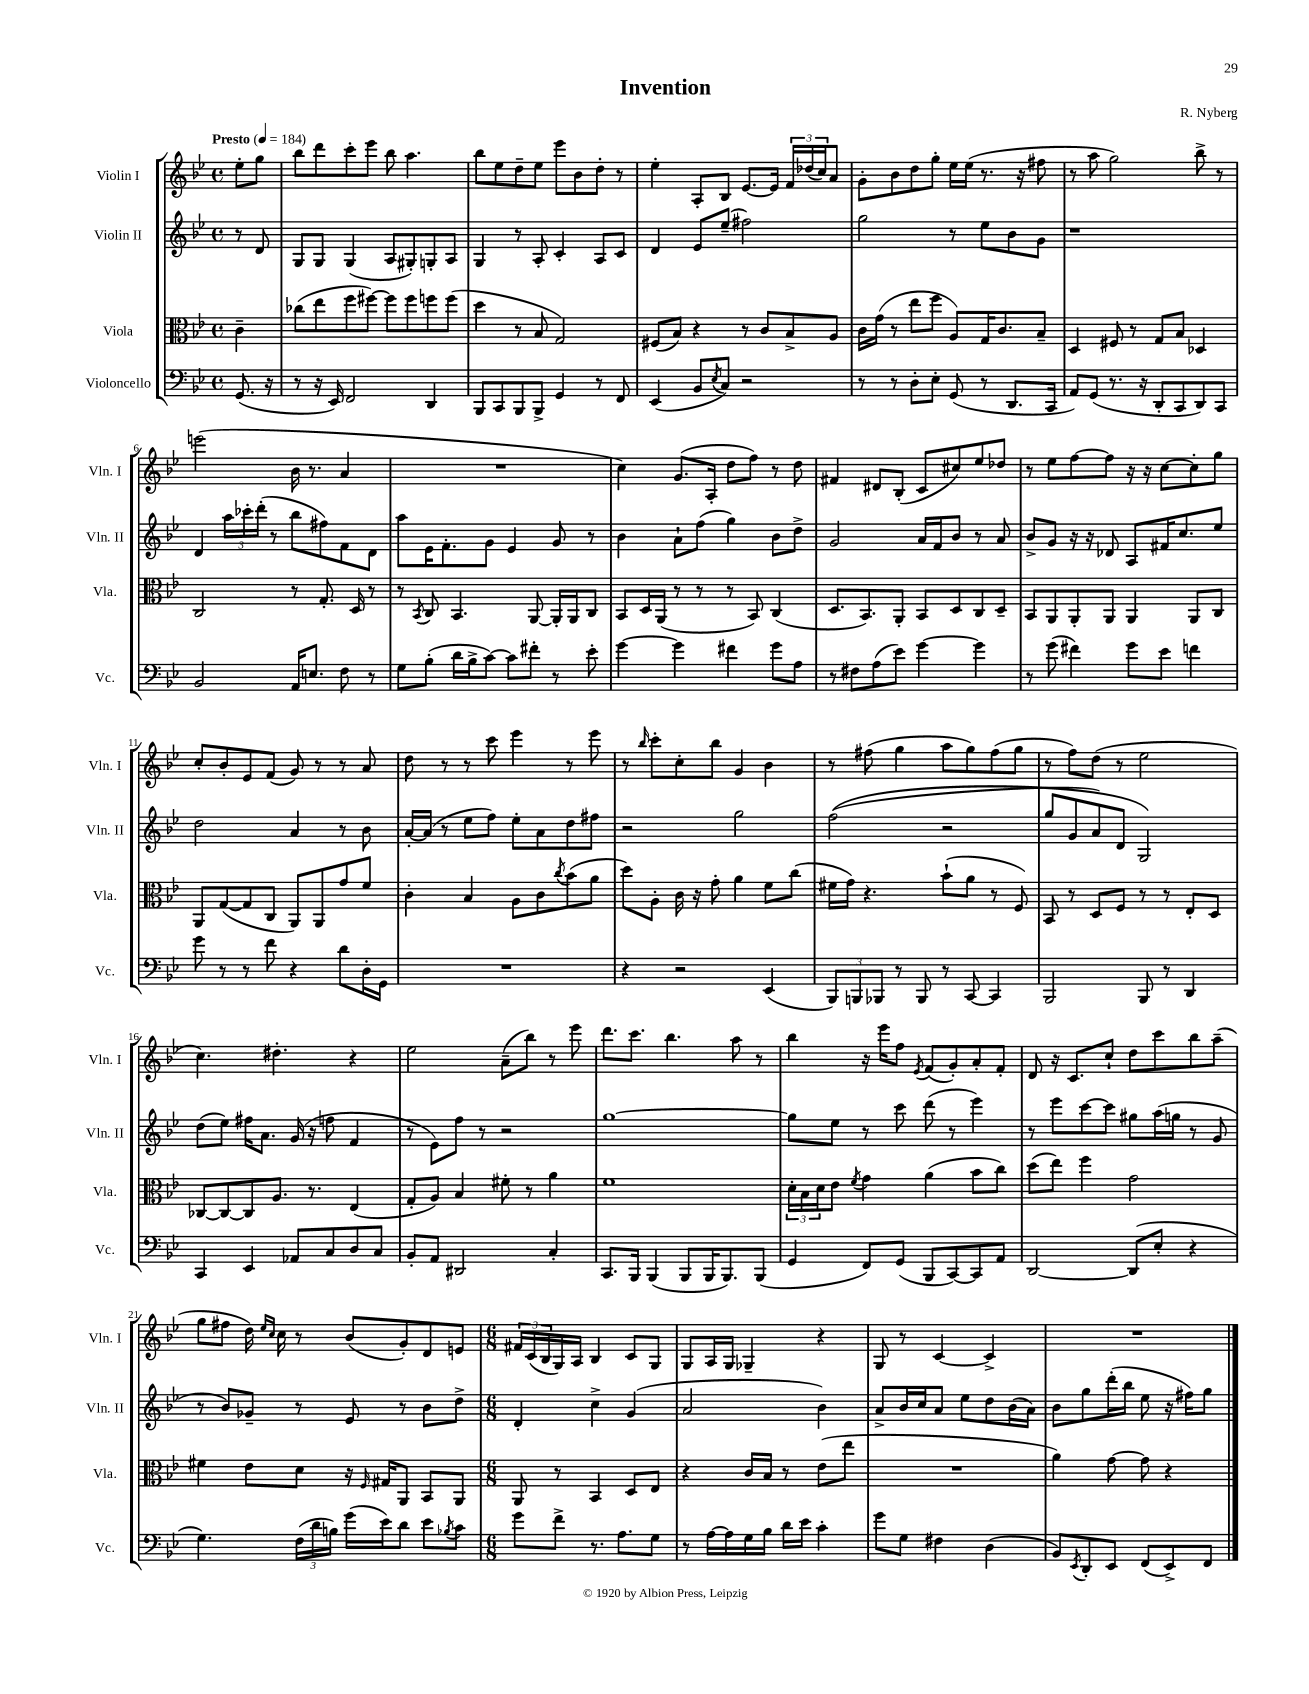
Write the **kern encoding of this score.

**kern	**kern	**kern	**kern
*part4	*part3	*part2	*part1
*staff4	*staff3	*staff2	*staff1
*I"Violoncello	*I"Viola	*I"Violin II	*I"Violin I
*I'Vc.	*I'Vla.	*I'Vln. II	*I'Vln. I
*clefF4	*clefC3	*clefG2	*clefG2
*k[b-e-]	*k[b-e-]	*k[b-e-]	*k[b-e-]
*M4/4	*M4/4	*M4/4	*M4/4
*met(c)	*met(c)	*met(c)	*met(c)
*MM184	*MM184	*MM184	*MM184
=	=	=	=
!	!	!	!LO:TX:a:B:t=Presto
(8.GG/	4c~\	8r	8ee-'\L
.	.	8d/	8gg\J
16r	.	.	.
=1	=1	=1	=1
8r	(8cc-X\L	8G/L	8bb-\L
16r	8ee-\	8G/J	8ddd\
16EE-/)	.	.	.
2FF/	8ff\	(4G/	8ccc'\
.	[8ff#X\J)	.	8eee-\J
.	8ff#\L]	8A/L	8bb-\
.	8ff#\	8G#X'/)	4.aa\
4DD/	8ffn\	8Gn'/	.
.	(8ff\J	8A/J	.
=2	=2	=2	=2
8BBB-/L	4dd\	4G/	8bb-\L
8CC/	.	.	8ee-\
8BBB-/	8r	8r	8dd~\
8BBB-^/J	8B-/	8A'/	8ee-\J
4GG/	2G/)	4c'/	8eee-\L
.	.	.	8b-\
8r	.	8A/L	8dd'\J
8FF/	.	8c/J	8r
=3	=3	=3	=3
(4EE-/	(8F#X/L	4d/	4ee-'\
.	8B-/J)	.	.
8BB-/L	4r	8e-/L	8A'/L
8qE-/	.	.	.
8C/J)	.	(8ee-~/J	8B-/J
2r	8r	2ff#X\)	[8.e-/L
.	8c/L	.	.
.	.	.	16e-/Jk]
.	8B-^/	.	24f/LL
.	.	.	(24dd-X/
.	.	.	24cc/J)
.	8A/J	.	8a/J
=4	=4	=4	=4
8r	16c\LL	2gg\	8g'\L
.	(16g\JJ	.	.
8r	8r	.	8b-\
8D'\L	8ee-\L	.	8dd\
8E-'\J	8ff\J	.	8gg'\J
(8GG/	8A/L)	8r	16ee-\LL
.	.	.	(16ee-\JJ
8r	16G/K	8ee-\L	8.r
.	8.c/	.	.
8.DD/L	.	8b-\	.
.	.	.	16r
.	8B-~/J	8g\J	8ff#X\
16CC/Jk	.	.	.
=5	=5	=5	=5
8AA/L)	4D/	1r	8r
(8GG/J	.	.	8aa\
8.r	8F#X/	.	2gg\)
.	8r	.	.
16r	.	.	.
8DD'/L	8G/L	.	.
8CC/	8B-/J	.	.
8DD/)	4D-X/	.	8bb-^\
8CC/J	.	.	8r
!!LO:LB:g=z
=6	=6	=6	=6
2BB-/	2C/	4d/	(2eeen\
.	.	24aa\LL	.
.	.	24ccc-X'\	.
.	.	(24ddd'\JJ	.
.	.	8r	.
16AA/KL	8r	8bb-\L	16b-\
8.En/J	.	.	8.r
.	8.G'/	8ff#X\)	.
8F\	.	8f\	4a/
.	16D/	.	.
8r	8r	8d\J	.
=7	=7	=7	=7
8G\L	8r	8aa\L	1r
.	8qBB-/	.	.
(8B-'\J	8C/	16e-\K	.
.	.	8.f'\	.
16d\LL	4.BB-/	.	.
16B-^\J	.	.	.
[8c\J)	.	8g\J	.
8c\L]	.	4e-/	.
8f#X'\J	[8AA/	.	.
8r	16AA'/LL]	8g/	.
.	16AA/J	.	.
8e-'\	8C/J	8r	.
=8	=8	=8	=8
[4g\	8BB-/L	4b-\	4cc\)
.	16D/L	.	.
.	(16AA/JJ	.	.
4g\]	8r	8a`\L	(8.g/L
.	8r	(8ff\J	.
.	.	.	16A'/Jk
4f#X\	8r	4gg\)	8dd\L
.	8BB-/)	.	8ff\J)
8g\L	(4C/	8b-\L	8r
8A\J	.	8dd^\J	8dd\
=9	=9	=9	=9
8r	8.D/L	2g/	4f#X/
8F#X\L	.	.	.
.	8.BB-/)	.	.
(8A\	.	.	8d#X/L
8e-\J)	8AA'/J	.	(8B-'/J
[4g\	8BB-/L	16a/LL	8c/L
.	.	16f/J	.
.	8D/	8b-/J	8cc#X/)
4g\]	8C/	8r	8ee-/
.	8D~/J	8a/	8dd-X/J
=10	=10	=10	=10
8r	8BB-/L	8b-^/L	8r
(8g\	8AA/	8g/J	8ee-\L
4f#X\)	8AA'/	16r	[8ff\
.	.	16r	.
.	8AA/J	8d-X/	8ff\J]
8g\L	4AA/	8A/L	16r
.	.	.	16r
8e-\J	.	16f#X/K	[8cc\L
.	.	8.cc/	.
4fn\	8AA/L	.	8cc'\]
.	8C/J	8ee-/J	8gg\J
!!LO:LB:g=z
=11	=11	=11	=11
8g\	8AA/L	2dd\	8cc'/L
8r	([8G/	.	8b-'/
8r	8G/]	.	8e-/
8f\	8C/J	.	(8f/J
4r	8AA/L)	4a/	8g/)
.	8AA/	.	8r
8d\L	8g/	8r	8r
16D'\L	8f/J	8b-\	8a/
16GG\JJ	.	.	.
=12	=12	=12	=12
1r	4c'\	[16a'/LL	8dd\
.	.	(16a/JJ]	.
.	.	8r	8r
.	4B-/	8ee-\L	8r
.	.	8ff\J)	8ccc\
.	8A\L	8ee-'\L	4eee-\
.	8c\	8a\	.
.	8qcc/	.	.
.	(8b-\	8dd\	8r
.	8a\J	8ff#X\J	8eee-\
=13	=13	=13	=13
4r	8dd\L)	2r	8r
.	.	.	16qqbb-/
.	8A'\J	.	8ccc'\L
2r	16c\	.	8cc'\
.	16r	.	.
.	8g'\	.	8bb-\J
.	4a\	2gg\	4g/
(4EE-/	8f\L	.	4b-\
.	(8cc\J	.	.
=14	=14	=14	=14
12BBB-/L)	16f#X\LL	((2ff\	8r
.	16g\JJ)	.	.
12BBBn/	.	.	.
.	4.r	.	(8ff#X\
12BBB-X/J	.	.	.
8r	.	.	4gg\
8BBB-/	.	.	.
8r	(8b-`\L	2r	8aa\L
[8CC/	8a\J	.	8gg\)
4CC/]	8r	.	(8ff#\
.	8F/)	.	8gg\J
=15	=15	=15	=15
2BBB-/	8BB-/	8gg/L	8r
.	8r	8g/	8ff\L)
.	8D/L	8a/)	(8dd\J
.	8F/J	8d/J	8r
8BBB-/	8r	2G/)	2ee-\
8r	8r	.	.
4DD/	8E-'/L	.	.
.	8D/J	.	.
!!LO:LB:g=z
=16	=16	=16	=16
4CC/	[8C-X/L	(8dd\L	4.cc\)
.	8C-/_	8ee-\J)	.
4EE-/	8C-/]	16ff#X\KL	.
.	.	8.a\J	.
.	8.A/J	.	4.dd#X'\
8AA-X/L	.	(16g/	.
.	8.r	16r	.
8C/	.	8ffn\	.
8D/	(4E-/	4f/	4r
8C/J	.	.	.
=17	=17	=17	=17
8BB-'/L	8G'/L	8r	2ee-\
8AA/J	8A/J)	8e-\L)	.
2DD#X/	4B-/	8ff\J	.
.	.	8r	.
.	8f#X'\	2r	(8a~\L
.	8r	.	8bb-\J)
4C'/	4a\	.	8r
.	.	.	8eee-\
=18	=18	=18	=18
8.CC/L	1f	[1gg	8.ddd\L
16BBB-/Jk	.	.	8.ccc\J
(4BBB-/	.	.	.
.	.	.	4.bb-\
8BBB-/L	.	.	.
16BBB-/K	.	.	.
8.BBB-/)	.	.	.
.	.	.	8aa\
(8BBB-/J	.	.	8r
=19	=19	=19	=19
4GG/	24d'\LL	8gg\L]	4bb-\
.	24B-\	.	.
.	24d\J	.	.
.	8e-\J	8ee-\J	.
.	8qf/	.	.
8FF/L)	4g\	8r	16r
.	.	.	16eee-\KL
(8GG/J	.	8ccc\	8ff\J
.	.	.	8qe-/
8BBB-/L	(4a\	(8ddd\	(8f/L
[8CC/)	.	8r	8g'/)
8CC/]	8b-\L	4eee-\)	8a'/
8AA/J	8cc\J)	.	8f'/J
=20	=20	=20	=20
[2DD/	(8dd\L	8r	8d/
.	8ee-\J)	8eee-\L	16r
.	.	.	8.c/L
.	4ff\	[8ccc\	.
.	.	8ccc\J]	8cc`/J
(8DD/L]	2g\	8gg#X\L	8dd\L
8E-'/J	.	(16aa\L	8ccc\
.	.	16ggn\JJ	.
4r	.	8r	8bb-\
.	.	8g/	(8aa~\J
!!LO:LB:g=z
=21	=21	=21	=21
4.G\)	4f#X\	8r	8gg\L
.	.	8b-/L)	8ff#X\J
.	8e-\L	8g-X~/J	16dd\)
.	.	.	16qqee-/LL
.	.	.	16qqcc/JJ
.	.	.	16cc\
(24F\LL	8d\J	8r	8r
24d\	.	.	.
24Bn\JJ)	.	.	.
(16g\LL	16r	8e-/	(8b-/L
.	16qqF/	.	.
16e-\J)	16G#X/KL	.	.
8d\J	8AA/J	8r	8g'/)
8e-\L	8BB-/L	8b-\L	8d/
8qB-X/	.	.	.
8c\J	8AA/J	8dd^\J	8en/J
=22	=22	=22	=22
*M6/8	*M6/8	*M6/8	*M6/8
8g\L	8AA/	4d'/	24f#X/LL
.	.	.	(24c/
.	.	.	24B-/
8f^\J	8r	.	16G/)
.	.	.	16A/JJ
8.r	4BB-/	4cc^\	4B-/
8.A\L	.	.	.
.	8D/L	(4g/	8c/L
8G\J	8E-/J	.	8G/J
=23	=23	=23	=23
8r	4r	2a/	8G/L
[16A\LL	.	.	16A/L
16A\]	.	.	16G/JJ
16G\	16c/LL	.	4G-X~/
16B-\JJ	16B-/JJ	.	.
16d\LL	8r	.	.
16e-\JJ	.	.	.
4c'\	(8e-\L	4b-\)	4r
.	8ee-\J	.	.
=24	=24	=24	=24
8g\L	2.r	8a^/L	8G/
8G\J	.	16b-/L	8r
.	.	16cc/J	.
4F#X\	.	8a/J	[4c/
.	.	8ee-\L	.
(4D\	.	8dd\	4c^/]
.	.	(16b-\L	.
.	.	16a\JJ)	.
=25	=25	=25	=25
8BB-/L)	4a\)	8b-\L	2.r
8qEE-/	.	.	.
8DD'/	.	8gg\	.
8EE-/J	[8g\	(16ddd'\L	.
.	.	16bb-\JJ	.
(8FF/L	8g\]	8ee-\	.
8EE-^/)	4r	16r	.
.	.	16ff#X\KL)	.
8FF/J	.	8gg\J	.
==	==	==	==
*-	*-	*-	*-
